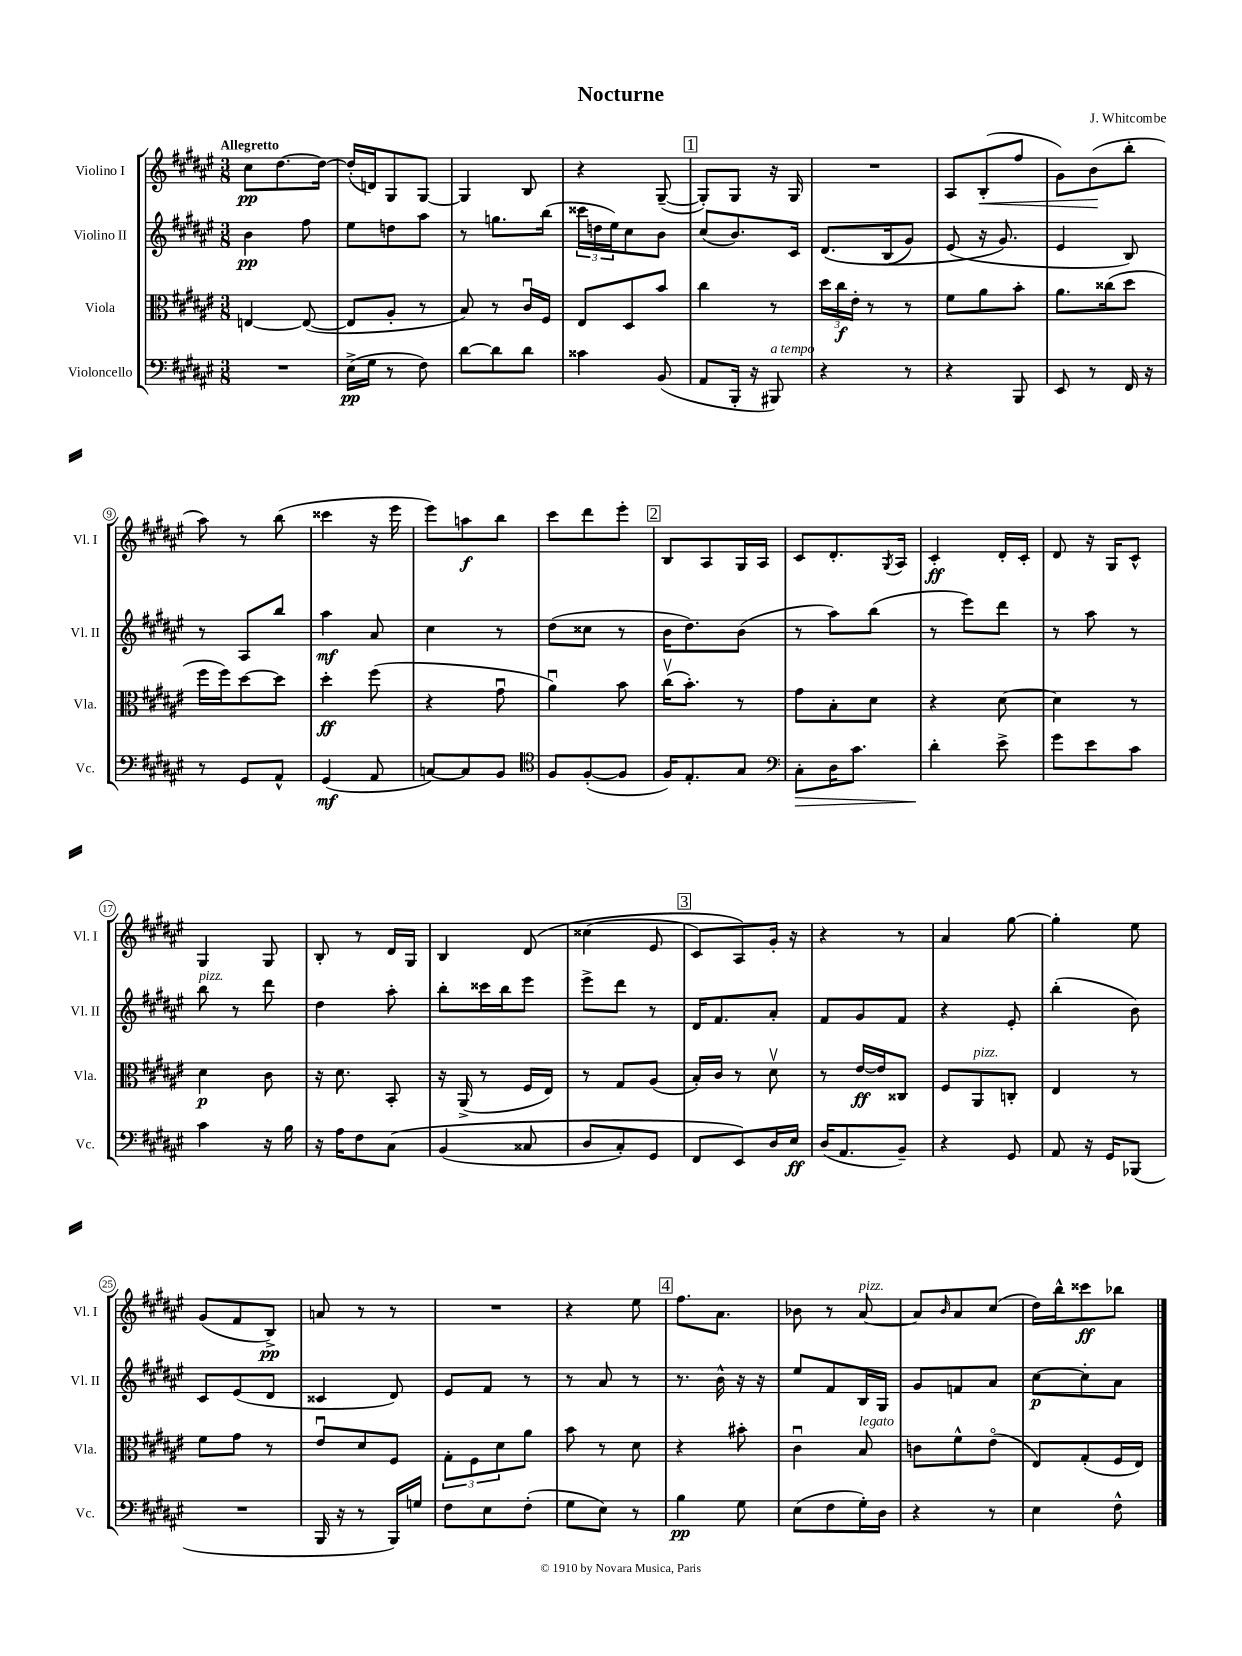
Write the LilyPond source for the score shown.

\header { title = "Nocturne" composer = "J. Whitcombe" }
<<
\new StaffGroup <<
\new Staff = "s0" \with { instrumentName = "Violino I" shortInstrumentName = "Vl. I" } {
    \clef treble \key fis \major \numericTimeSignature \time 3/8 \tempo "Allegretto"
    cis''8\pp dis''8.~ dis''16~ |
    dis''16-.( d'16) gis8 gis8~ |
    gis4 b8 |
    r4 gis8~--( |
    \mark \markup { \box "1" } gis8-.) gis8 r16 gis16 |
    R4. |
    ais8 b8-.\<( fis''8 |
    gis'8) b'8\!( b''8-. |
    ais''8) r8 b''8( |
    cisis'''4 r16 eis'''16 |
    eis'''8) a''8\f b''8 |
    cis'''8 dis'''8 eis'''8-. |
    \mark \markup { \box "2" } b8 ais8 gis16 ais16 |
    cis'8 dis'8.-. \acciaccatura { gis8 } ais16 |
    cis'4-.\ff dis'16-. cis'16-. |
    dis'8 r16 gis16 cis'8-^ |
    gis4 gis8 |
    b8-. r8 dis'16 gis16 |
    b4 dis'8\( |
    cisis''4( eis'8 |
    \mark \markup { \box "3" } cis'8) ais8\) gis'16-. r16 |
    r4 r8 |
    ais'4 gis''8~ |
    gis''4-. eis''8 |
    gis'8( fis'8 b8->\pp) |
    a'8 r8 r8 |
    R4. |
    r4 eis''8 |
    \mark \markup { \box "4" } fis''8. ais'8. |
    bes'8 r8 ais'8~^\markup { \italic "pizz." } |
    ais'8 \grace { b'16 } ais'8 cis''8( |
    dis''16) b''16-^ cisis'''8\ff bes''8 \bar "|." |
}
\new Staff = "s1" \with { instrumentName = "Violino II" shortInstrumentName = "Vl. II" } {
    \clef treble \key fis \major \numericTimeSignature \time 3/8
    b'4\pp fis''8 |
    eis''8 d''8 ais''8 |
    r8 g''8. b''16( |
    \tuplet 3/2 { cisis'''16 d''16 eis''16) } cis''8 b'8 |
    \mark \markup { \box "1" } cis''8( b'8.) cis'16 |
    dis'8.\( b16( gis'8) |
    eis'8( r16 gis'8.\) |
    eis'4 b8) |
    r8 ais8 b''8 |
    ais''4\mf ais'8 |
    cis''4 r8 |
    dis''8( cisis''8 r8 |
    \mark \markup { \box "2" } b'16 dis''8.) b'8( |
    r8 ais''8) b''8( |
    r8 eis'''8) dis'''8 |
    r8 ais''8 r8 |
    b''8^\markup { \italic "pizz." } r8 dis'''8 |
    dis''4 ais''8-. |
    b''8-. cisis'''16 b''16 eis'''8 |
    eis'''8-> dis'''8 r8 |
    \mark \markup { \box "3" } dis'16 fis'8. ais'8-. |
    fis'8 gis'8 fis'8 |
    r4 eis'8-. |
    b''4-.( b'8) |
    cis'8 eis'8( dis'8 |
    cisis'4 dis'8) |
    eis'8 fis'8 r8 |
    r8 ais'8 r8 |
    \mark \markup { \box "4" } r8. b'16-^ r16 r16 |
    eis''8 fis'8 b16 gis16 |
    gis'8 f'8 ais'8 |
    cis''8~\p cis''8-. ais'8 \bar "|." |
}
\new Staff = "s2" \with { instrumentName = "Viola" shortInstrumentName = "Vla." } {
    \clef alto \key fis \major \numericTimeSignature \time 3/8
    e4~ e8~( |
    e8 ais8-. r8 |
    b8) r8 cis'16\downbow fis16 |
    eis8 dis8 b'8 |
    \mark \markup { \box "1" } cis''4 r8 |
    \tuplet 3/2 { dis''16 cis''16\f eis'16-. } r8 r8 |
    fis'8 ais'8 b'8-. |
    ais'8. cisis''16( dis''8 |
    fis''16 fis''16) dis''8~ dis''8 |
    dis''4-.\ff fis''8( |
    r4 gis'8\downbow |
    ais'4\downbow) b'8 |
    \mark \markup { \box "2" } cis''16\upbow( b'8.-.) r8 |
    gis'8 b8-. dis'8 |
    r4 dis'8~ |
    dis'4 r8 |
    dis'4\p cis'8 |
    r16 dis'8. b,8-. |
    r16 ais,16->( r8 fis16 eis16) |
    r8 gis8 ais8( |
    \mark \markup { \box "3" } b16-.) cis'16 r8 dis'8\upbow |
    r8 eis'16~\ff eis'16 cisis8 |
    fis8 ais,8^\markup { \italic "pizz." } c8-. |
    eis4 r8 |
    fis'8 gis'8 r8 |
    eis'8\downbow dis'8 fis8 |
    \tuplet 3/2 { gis8-. fis8 dis'8 } ais'8 |
    b'8 r8 dis'8 |
    \mark \markup { \box "4" } r4 bis'8-. |
    cis'4\downbow b8^\markup { \italic "legato" } |
    c'8 fis'8-^ eis'8\flageolet( |
    eis8) gis8-.( fis16 eis16) \bar "|." |
}
\new Staff = "s3" \with { instrumentName = "Violoncello" shortInstrumentName = "Vc." } {
    \clef bass \key fis \major \numericTimeSignature \time 3/8
    R4. |
    eis16->\pp( gis16 r8 fis8) |
    dis'8~ dis'8 dis'8 |
    cisis'4 b,8( |
    \mark \markup { \box "1" } ais,8 b,,16-. r16 bis,,8^\markup { \italic "a tempo" }) |
    r4 r8 |
    r4 b,,8 |
    eis,8 r8 fis,16 r16 |
    r8 gis,8 ais,8-^ |
    gis,4\mf( ais,8 |
    c8~) c8 b,8 |
    \clef tenor fis8 fis8~-.( fis8 |
    \mark \markup { \box "2" } fis16) eis8.-. gis8 |
    \clef bass cis8-.\> dis16 cis'8. |
    dis'4-.\! eis'8-> |
    gis'8 eis'8 cis'8 |
    cis'4 r16 b16 |
    r16 ais16 fis8 cis8\( |
    b,4( cisis8 |
    dis8 cis8-.) gis,8 |
    \mark \markup { \box "3" } fis,8 eis,8\) dis16 eis16\ff |
    dis16( ais,8. b,8--) |
    r4 gis,8 |
    ais,8 r16 gis,16 bes,,8( |
    R4. |
    b,,16 r16 r8 b,,16) g16 |
    fis8 eis8 fis8-.( |
    gis8 eis8) r8 |
    \mark \markup { \box "4" } b4\pp gis8 |
    eis8( fis8 gis16-.) dis16 |
    r4 r8 |
    eis4 fis8-^ \bar "|." |
}
>>
>>
\layout { \context { \Score \override BarNumber.stencil = #(make-stencil-circler 0.1 0.3 ly:text-interface::print) } }
